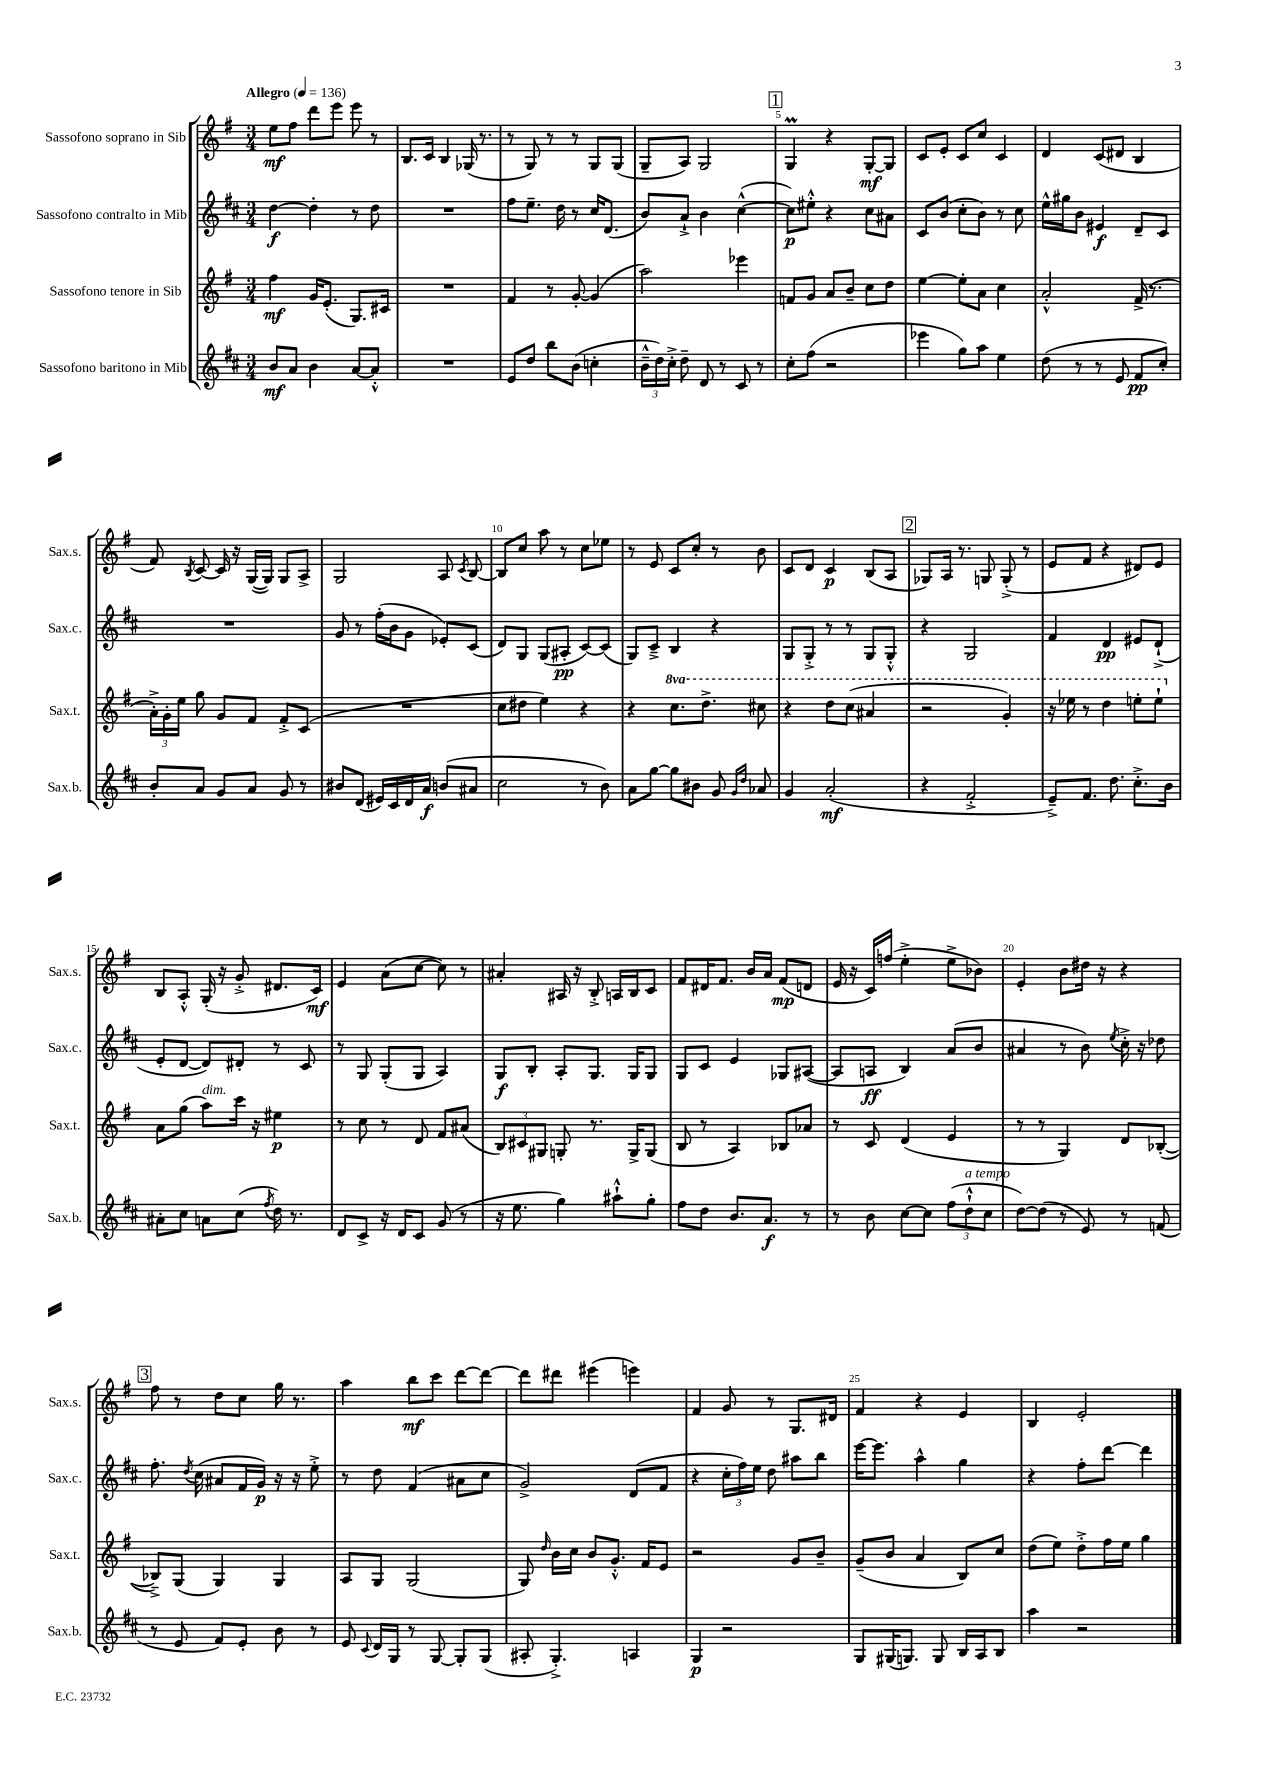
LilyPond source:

<<
\new StaffGroup <<
\new Staff = "s0" \with { instrumentName = "Sassofono soprano in Sib" shortInstrumentName = "Sax.s." } {
    \clef treble \key g \major \numericTimeSignature \time 3/4 \tempo "Allegro" 4 = 136
    \autoBeamOff e''8[\mf fis''8] d'''8[ e'''8] e'''8 r8 |
    b8.[ c'16] b4 ges16( r8. |
    r8 g8) r8 r8 g8[ g8]( |
    g8[-- a8]) g2 |
    \mark \markup { \box "1" } g4\prall r4 g8[~-.\mf g8] |
    c'8[ e'8]-. c'8[ c''8] c'4 |
    d'4 c'8[( dis'8] b4 |
    fis'8) \acciaccatura { b8 } c'8~ c'16 r16 g16[~( g16]) g8[ a8]-> |
    g2 a8 \acciaccatura { c'8 } b8~ |
    b8[ c''8] a''8 r8 c''8[ ees''8] |
    r8 e'8 c'8[ c''8]-. r8 b'8 |
    c'8[ d'8] c'4\p b8[( a8] |
    \mark \markup { \box "2" } ges8[) a16] r8. g8 g8-.->( r8 |
    e'8[ fis'8] r4 dis'8[) e'8] |
    b8[ a8]-.-^ g16-.( r16 g'8-.-> dis'8.[ c'16]\mf) |
    e'4 a'8[( c''8]~ c''8) r8 |
    ais'4-. ais16 r16 b8-.-> a16[ b16 c'8] |
    fis'8[ dis'16 fis'8.] b'16[ a'16] fis'8[\mp( d'8] |
    e'16 r16 c'16[) f''16]( e''4-.-> e''8[-> bes'8]) |
    e'4-. b'8[ dis''16] r16 r4 |
    \mark \markup { \box "3" } fis''8 r8 d''8[ c''8] g''16 r8. |
    a''4 b''8[\mf c'''8] d'''8[~ d'''8]~ |
    d'''8[ dis'''8] eis'''4( e'''4) |
    fis'4 g'8 r8 g8.[ dis'16] |
    fis'4 r4 e'4 |
    b4 e'2-. \bar "|." |
}
\new Staff = "s1" \with { instrumentName = "Sassofono contralto in Mib" shortInstrumentName = "Sax.c." } {
    \clef treble \key d \major \numericTimeSignature \time 3/4
    \autoBeamOff d''4~\f d''4-. r8 d''8 |
    R2. |
    fis''8[ e''8.]-- d''16 r8 cis''16[ d'8.]( |
    b'8[) a'8]-!-> b'4 cis''4~-^( |
    \mark \markup { \box "1" } cis''8[\p) eis''8]-.-^ r4 cis''8[ ais'8] |
    cis'8[ b'8]( cis''8[-. b'8]) r8 cis''8 |
    e''16[-^ gis''16 b'8] eis'4\f d'8[-- cis'8] |
    R2. |
    g'8 r8 fis''16[-.( b'16 g'8] ees'8[-.) cis'8]( |
    d'8[) g8] g8[( ais8]-.\pp cis'8[~) cis'8]( |
    g8[) cis'8]---> b4 r4 |
    g8[ g8]-.-> r8 r8 g8[ g8]-.-^ |
    \mark \markup { \box "2" } r4 g2 |
    fis'4 d'4\pp eis'8[ d'8]-!->( |
    e'8[-. d'8]~ d'8[) dis'8]-. r8 cis'8 |
    r8 g8 g8[-.( g8] a4) |
    g8[\f b8]-. a8[-. g8.] g16[ g8] |
    g8[ cis'8] e'4 ges8[ ais8]~( |
    ais8[ a8]\ff b4) a'8[( b'8] |
    ais'4 r8 b'8) \acciaccatura { e''8 } cis''16-.-> r16 des''8 |
    \mark \markup { \box "3" } fis''8.-. \acciaccatura { d''8 } cis''16( ais'8[ fis'16 g'16]\p) r16 r16 e''8-.-> |
    r8 d''8 fis'4( ais'8[ cis''8] |
    g'2->) d'8[( fis'8] |
    r4 \tuplet 3/2 { cis''16[-. fis''16) e''16] } d''8 ais''8[ b''8] |
    e'''16[~ e'''8.] a''4-^ g''4 |
    r4 fis''8[-. d'''8]~ d'''4 \bar "|." |
}
\new Staff = "s2" \with { instrumentName = "Sassofono tenore in Sib" shortInstrumentName = "Sax.t." } {
    \clef treble \key g \major \numericTimeSignature \time 3/4 \set Staff.ottavationMarkups = #ottavation-simple-ordinals
    \autoBeamOff fis''4\mf g'16[ e'8.]-.( g8.[) cis'16] |
    R2. |
    fis'4 r8 g'8~-. g'4( |
    a''2) ees'''4 |
    \mark \markup { \box "1" } f'8[ g'8] a'8[ b'8]-- c''8[ d''8] |
    e''4~ e''8[-. a'8] c''4 |
    a'2-.-^ fis'16->( r8. |
    \tuplet 3/2 { a'16[-.->) g'16-. e''16] } g''8 g'8[ fis'8] fis'8[-.-> c'8]( |
    R2. |
    c''8[ dis''8] e''4) r4 |
    r4 \ottava #1 c'''8.[ d'''8.]-> cis'''8 |
    r4 d'''8[ c'''8]( ais''4 |
    \mark \markup { \box "2" } r2 g''4-.) |
    r16 ees'''16 r8 d'''4 e'''8[-. e'''8]-! \ottava #0 |
    a'8[ g''8]( a''8[^\markup { \italic "dim." }) c'''16] r16 eis''4\p |
    r8 c''8 r8 d'8 fis'8[ ais'8]( |
    \tuplet 3/2 { b8[) cis'8 gis8] } g8-. r8. g16[-> g8]( |
    b8 r8 a4) bes8[ aes'8] |
    r8 c'8 d'4( e'4 |
    r8 r8 g4) d'8[ bes8]~-.( |
    \mark \markup { \box "3" } bes8[--->) g8]( g4) g4 |
    a8[ g8] g2( |
    g8) \grace { d''16 } b'16[ c''16] b'8[ g'8.]-.-^ fis'16[ e'8] |
    r2 g'8[ b'8]-- |
    g'8[--( b'8] a'4 b8[) c''8] |
    d''8[( e''8]) d''8[-.-> fis''16 e''16] g''4 \bar "|." |
}
\new Staff = "s3" \with { instrumentName = "Sassofono baritono in Mib" shortInstrumentName = "Sax.b." } {
    \clef treble \key d \major \numericTimeSignature \time 3/4
    \autoBeamOff b'8[\mf a'8] b'4 a'8[~ a'8]-.-^ |
    R2. |
    e'8[ d''8] b''8[ b'8]( c''4-. |
    \tuplet 3/2 { b'16[---^ d''16) cis''16]-.-> } d''8-- d'8 r8 cis'8 r8 |
    \mark \markup { \box "1" } cis''8[-. fis''8]( r2 |
    ees'''4 g''8[) a''8] e''4 |
    d''8( r8 r8 e'8 fis'8[\pp cis''8]-.) |
    b'8[-. a'8] g'8[ a'8] g'8 r8 |
    bis'8[ d'8]( eis'16[) cis'16 d'16 a'16]\f b'8[( ais'8] |
    cis''2 r8 b'8) |
    a'8[ g''8]~ g''8[ bis'8] g'8 \grace { g'16[ d''16] } aes'8 |
    g'4 a'2-.\mf( |
    \mark \markup { \box "2" } r4 fis'2-.-> |
    e'8[--->) fis'8.] d''8. cis''8.[-.-> b'16] |
    ais'8[-. cis''8] a'8[ cis''8]( \acciaccatura { fis''8 } d''16) r8. |
    d'8[ cis'8]-> r16 d'16[ cis'8] g'8( r8 |
    r16 e''8. g''4) ais''8[-!-^ g''8]-. |
    fis''8[ d''8] b'8.[ a'8.]\f r8 |
    r8 b'8 cis''8[~ cis''8] \tuplet 3/2 { fis''8[( d''8-!-^^\markup { \italic "a tempo" } cis''8] } |
    d''8[~) d''8]( r8 e'8) r8 f'8( |
    \mark \markup { \box "3" } r8 e'8 fis'8[) e'8]-. b'8 r8 |
    e'8 \appoggiatura { cis'8 } d'16[ g16] r8 g8~ g8[-. g8]( |
    ais8-. g4.-.->) a4 |
    g4\p r2 |
    g8[ gis16( g8.]) g8 b16[ a16 b8] |
    a''4 r2 \bar "|." |
}
>>
>>
\layout { \context { \Score \override BarNumber.break-visibility = ##(#f #t #t) barNumberVisibility = #(every-nth-bar-number-visible 5) } }
